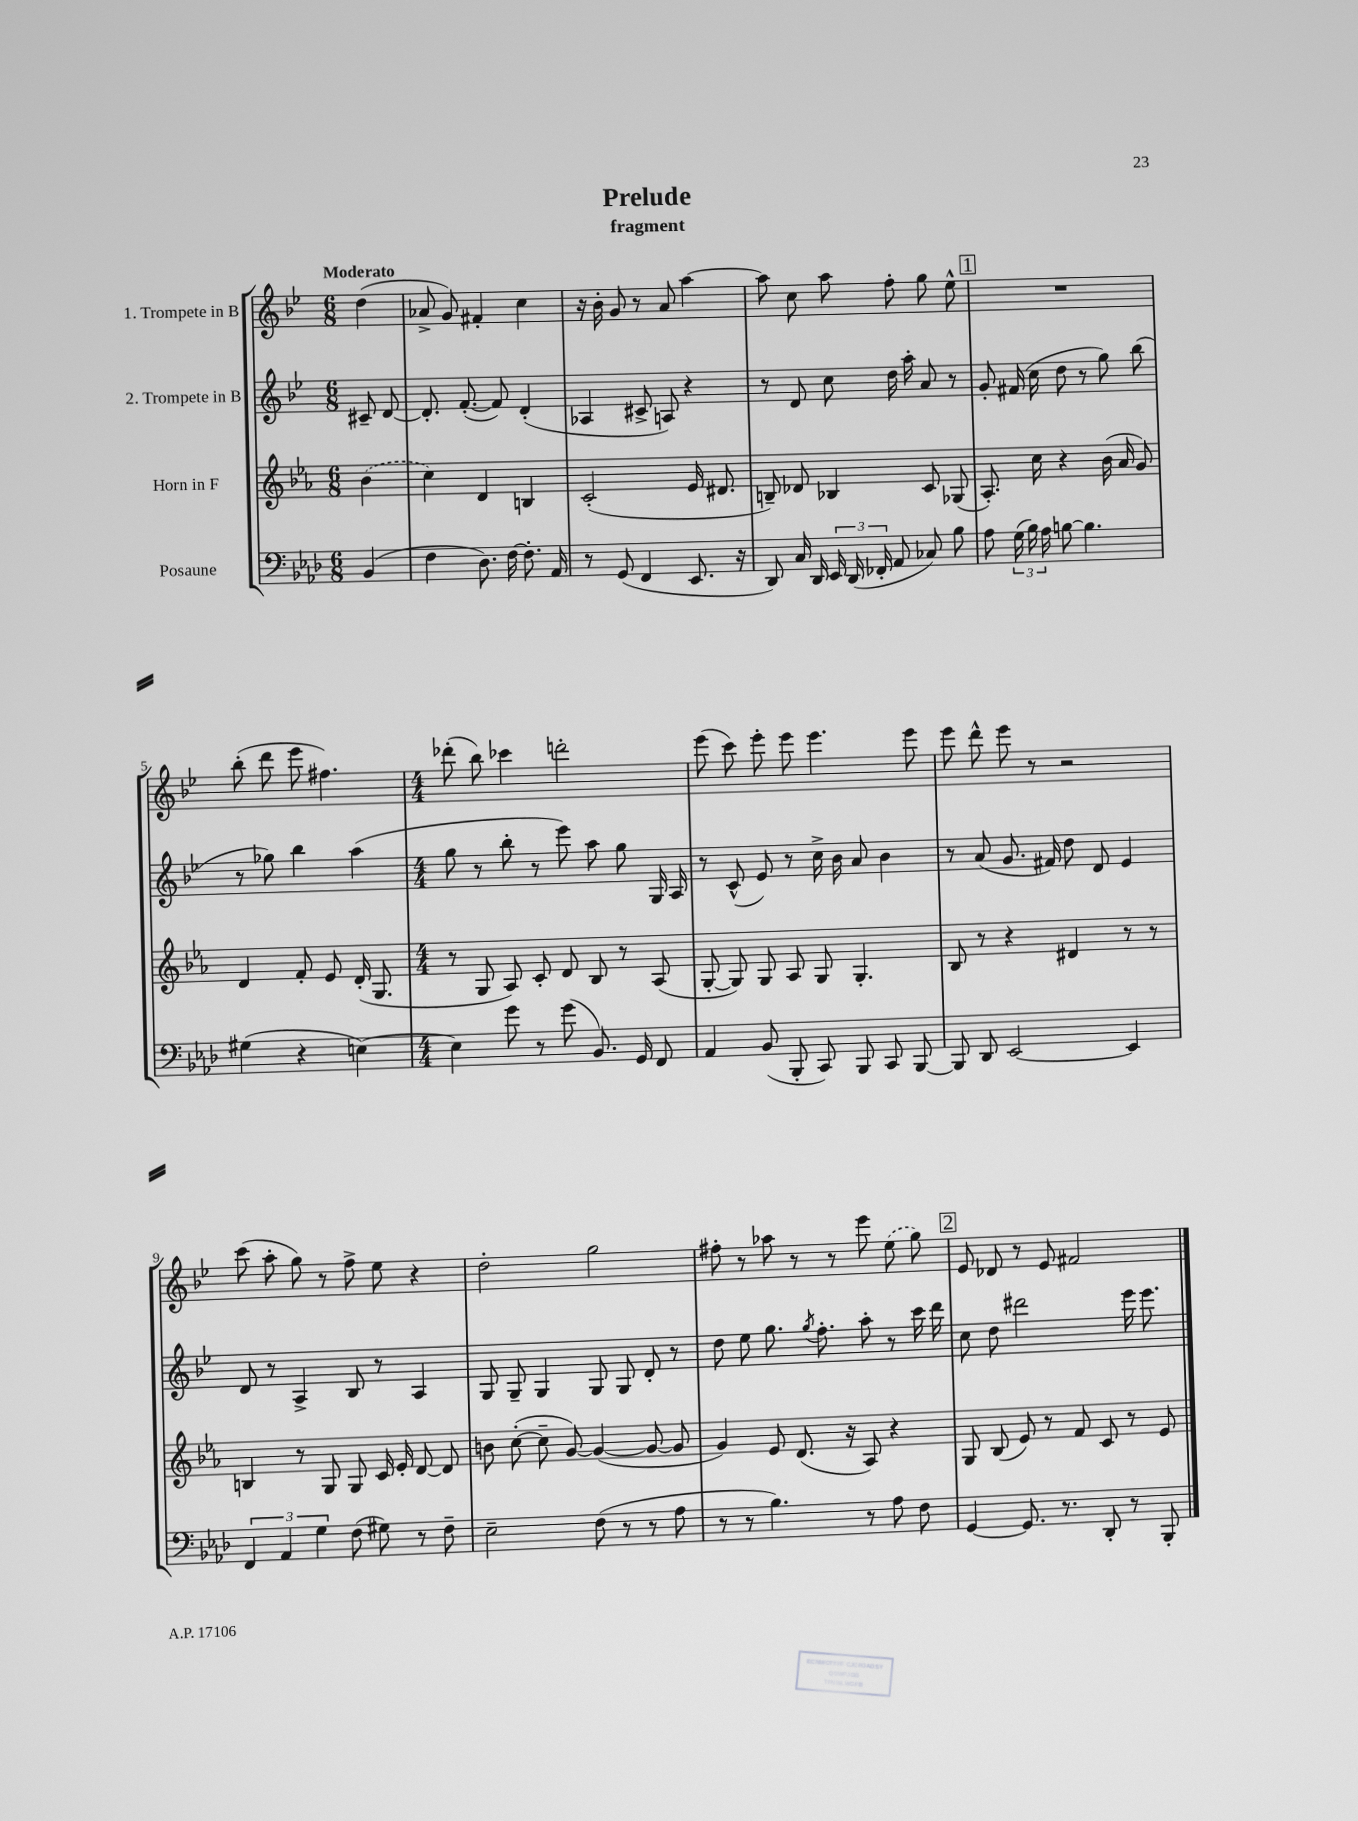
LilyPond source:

\header { title = "Prelude" subtitle = "fragment" }
<<
\new StaffGroup <<
\new Staff = "s0" \with { instrumentName = "1. Trompete in B" } {
    \clef treble \key bes \major \numericTimeSignature \time 6/8 \partial 4 \tempo "Moderato"
    \autoBeamOff d''4( |
    aes'8-> g'8) fis'4-. c''4 |
    r16 bes'16-. g'8 r8 a'8 a''4~ |
    a''8 c''8 a''8 f''8-. g''8 ees''8-^ |
    \mark \markup { \box "1" } R2. |
    bes''8-.( d'''8 ees'''8 fis''4.) |
    \numericTimeSignature \time 4/4 des'''8-.( bes''8) ces'''4 d'''2-. |
    ees'''8( c'''8) ees'''8-. ees'''8 ees'''4. ees'''8 |
    ees'''8 d'''8-^ ees'''8 r8 r2 |
    c'''8( a''8-. g''8) r8 f''8-> ees''8 r4 |
    d''2-. g''2 |
    fis''8-. r8 aes''8 r8 r8 ees'''8 \once \slurDashed ees''8( g''8) |
    \mark \markup { \box "2" } ees'8 des'8 r8 ees'8 fis'2 \bar "|." |
}
\new Staff = "s1" \with { instrumentName = "2. Trompete in B" } {
    \clef treble \key bes \major \numericTimeSignature \time 6/8 \partial 4
    \autoBeamOff cis'8-- d'8~ |
    d'8.-. f'8.~-.( f'8) d'4-.( |
    aes4 cis'8-> a8) r4 |
    r8 d'8 c''8 d''16 a''16-. a'8 r8 |
    \mark \markup { \box "1" } g'8-. fis'16( c''16 d''8 r8 g''8) bes''8( |
    r8 ges''8) bes''4 a''4( |
    \numericTimeSignature \time 4/4 g''8 r8 bes''8-. r8 ees'''8) a''8 g''8 g16 a16 |
    r8 c'8-^( ees'8) r8 c''16-> bes'16 a'8 bes'4 |
    r8 a'8( g'8. fis'16) d''8 d'8 ees'4 |
    d'8 r8 a4-> bes8 r8 a4 |
    g8 g8-- g4 g8 g8 d'8-. r8 |
    d''8 ees''8 g''8. \acciaccatura { g''8 } f''8.-. a''8-. r8 c'''16 d'''16 |
    \mark \markup { \box "2" } c''8 d''8 dis'''2 ees'''16 ees'''8. \bar "|." |
}
\new Staff = "s2" \with { instrumentName = "Horn in F" } {
    \clef treble \key ees \major \numericTimeSignature \time 6/8 \partial 4
    \autoBeamOff \once \slurDashed bes'4( |
    c''4) d'4 b4 |
    c'2-.( ees'16 dis'8. |
    b8--) des'8 bes4 c'8 ges8( |
    \mark \markup { \box "1" } aes8.-.) c''16 r4 bes'16( aes'16 g'8) |
    d'4 f'8-. ees'8 d'16-.( g8. |
    \numericTimeSignature \time 4/4 r8 g8 aes8) c'8-. d'8 bes8 r8 aes8( |
    g8~-. g8) g8 aes8 g8 g4.-. |
    bes8 r8 r4 dis'4 r8 r8 |
    b4 r8 g8 g8 c'16 ees'16-. d'8~ d'8 |
    b'8 c''8~-.( c''8-- g'8~) g'4~( g'8~ g'8 |
    g'4) ees'8 d'8.( r16 aes8) r4 |
    \mark \markup { \box "2" } g8 bes8( ees'8) r8 f'8 c'8 r8 ees'8 \bar "|." |
}
\new Staff = "s3" \with { instrumentName = "Posaune" } {
    \clef bass \key aes \major \numericTimeSignature \time 6/8 \partial 4
    \autoBeamOff bes,4( |
    f4 des8.) f16~ f8.-. aes,16 |
    r8 g,8( f,4 ees,8. r16 |
    des,8) c16 des,16 \tuplet 3/2 { ees,16 des,16( fes,16-. } aes,8 ces8) bes8 |
    \mark \markup { \box "1" } aes8 \tuplet 3/2 { g16( bes16) aes16 } b8~ b4. |
    gis4( r4 e4~) |
    \numericTimeSignature \time 4/4 e4 g'8 r8 g'8( bes,8.) g,16 f,8 |
    aes,4 bes,8( bes,,8-. c,8) bes,,8 c,8 bes,,8~ |
    bes,,8 des,8 ees,2~ ees,4 |
    \tuplet 3/2 { f,4 aes,4 g4 } f8( gis8) r8 f8-- |
    ees2-- f8( r8 r8 aes8 |
    r8 r8 bes4.) r8 aes8 f8 |
    \mark \markup { \box "2" } g,4~ g,8. r8. des,8-. r8 bes,,8-. \bar "|." |
}
>>
>>
